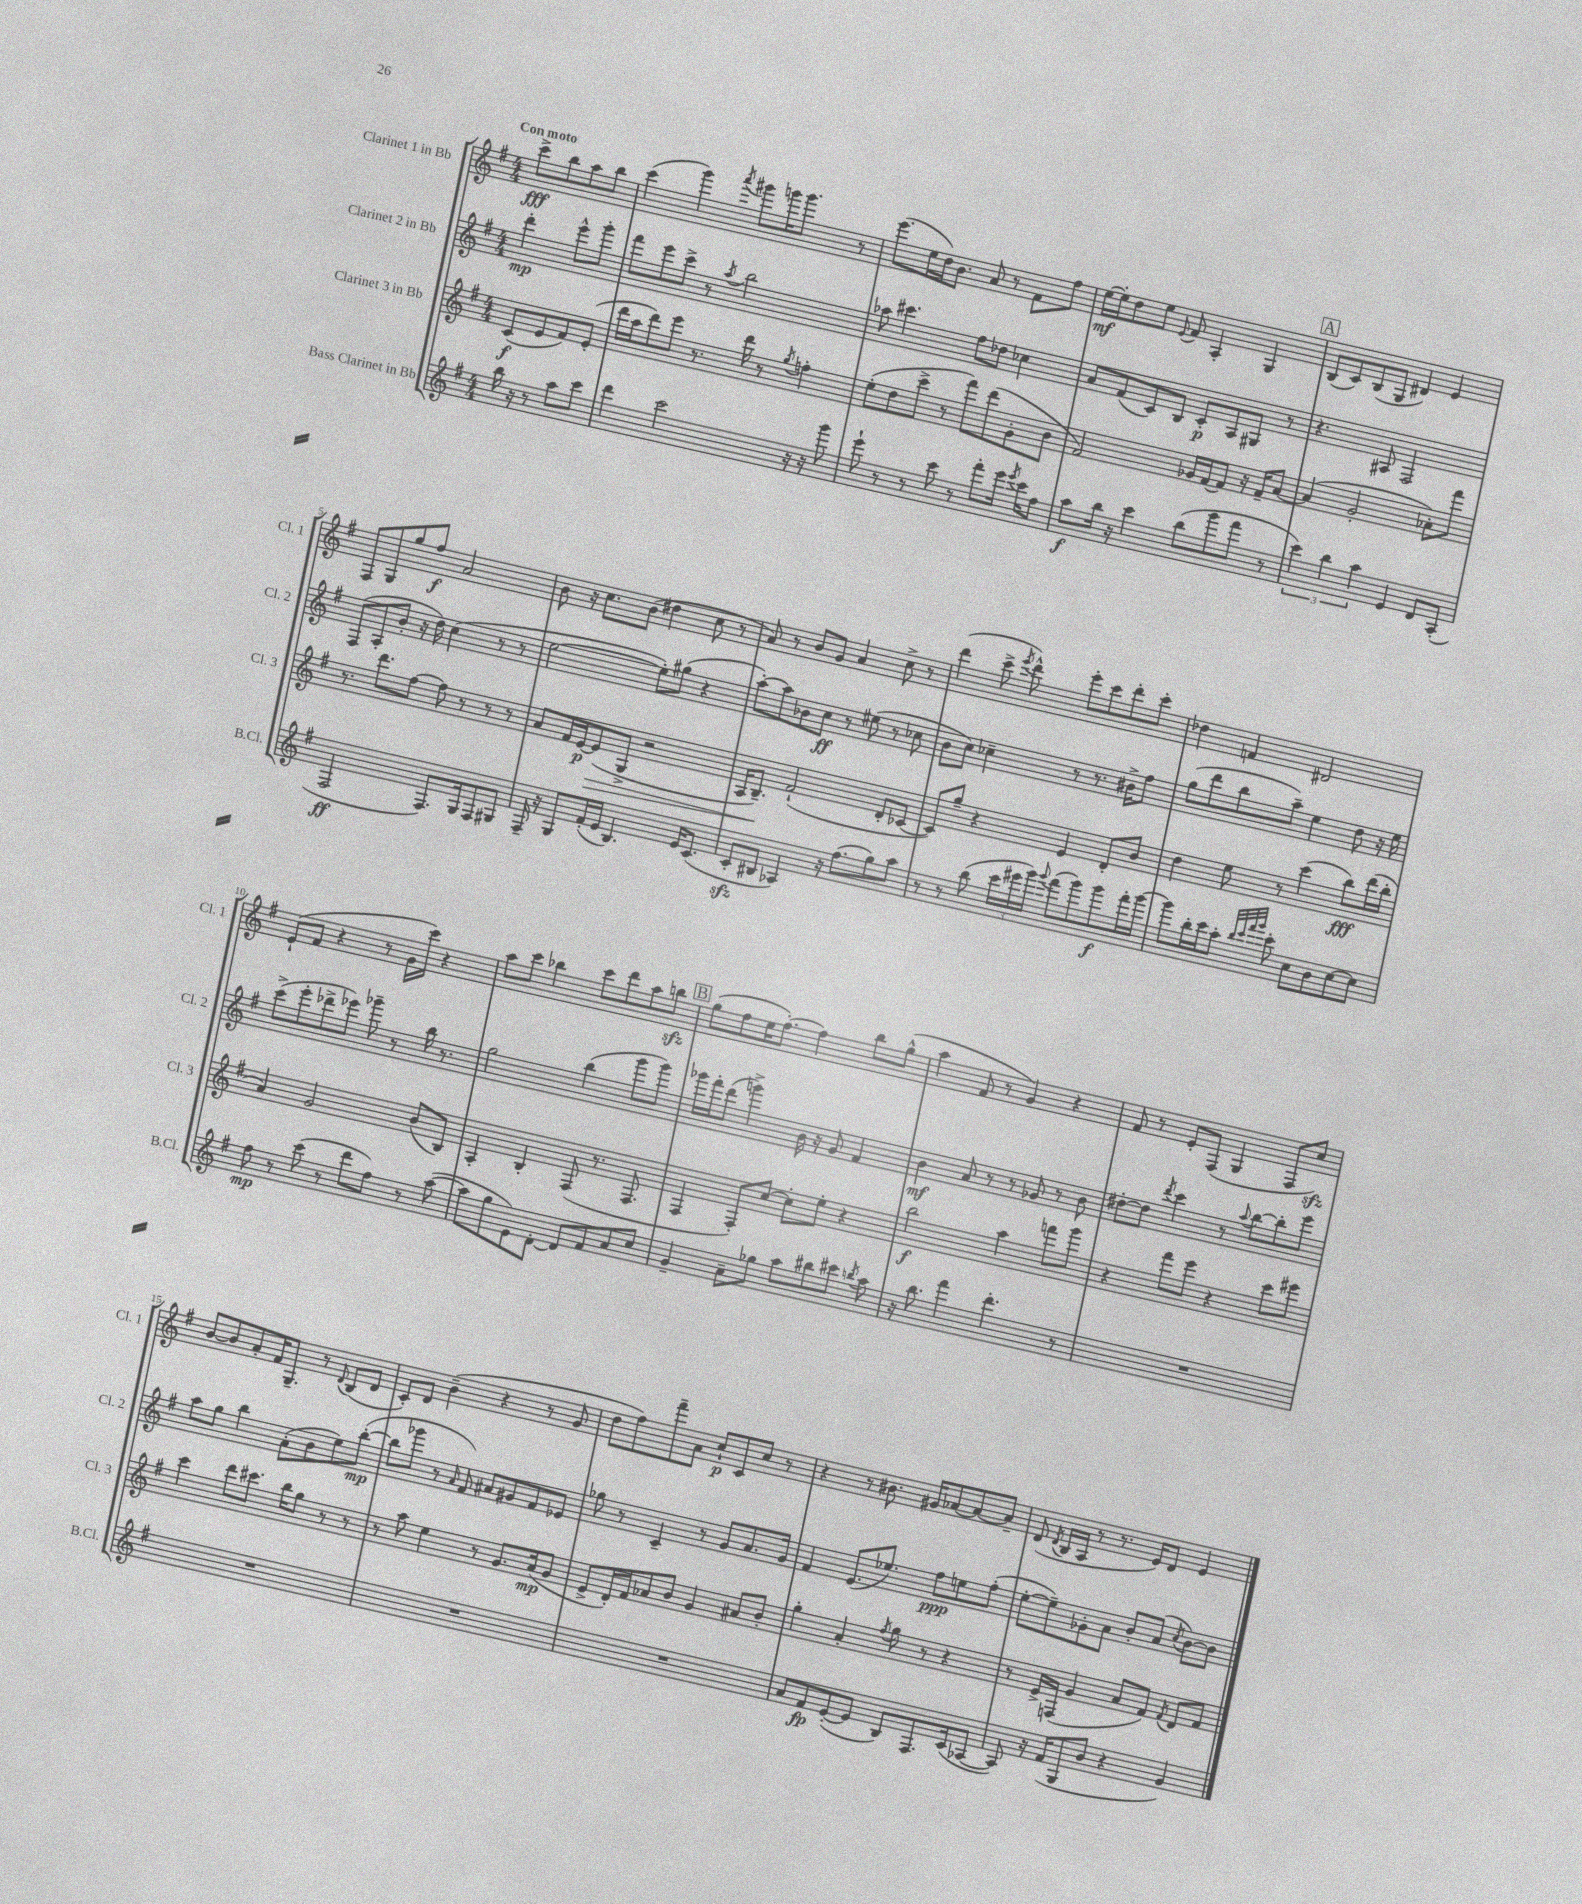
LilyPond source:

<<
\new StaffGroup <<
\new Staff = "s0" \with { instrumentName = "Clarinet 1 in Bb" shortInstrumentName = "Cl. 1" } {
    \clef treble \key g \major \numericTimeSignature \time 4/4 \partial 2 \tempo "Con moto"
    \autoBeamOff c'''8[->\fff b''8 a''8 b''8] |
    c'''4( g'''4) \acciaccatura { a'''8 } gis'''8[ g'''16 g'''8.] r8 |
    e'''8.[( e''16 d''16) b'8.] a'8 r8 fis'8[ fis''8] |
    e''16[~\mf e''16-. d''8 e''8] \appoggiatura { e'8 } fis'8 a4-. g4 |
    \mark \markup { \box "A" } b8[( c'8) b8( g8] dis'4) e'4 |
    fis8[ g8 g''8 fis''8]\f a'2 |
    b'8 r16 c''8.[ b'8]( dis''4 c''8 r8 |
    a'8) r8 b'8[ g'8] a'4 c''8-> r8 |
    d'''4( c'''8-> \acciaccatura { e'''8 } d'''8-^) e'''8[-. c'''8 d'''8-. c'''8]-. |
    des''4 f'4 dis'2 |
    e'8[-!( fis'8] r4 r8 g'16[ c'''16]) r4 |
    a''8[ c'''8] bes''4 c'''8[ d'''8 a''8 b''8]\sfz |
    \mark \markup { \box "B" } g''8[( fis''8 e''16 fis''8.]~-.) fis''4 b''8[ g''8]-^( |
    a''4 fis'8 r8 g'4) r4 |
    fis'8 r8 e'8[-. fis8]( g4 fis8[ c''8]\sfz) |
    b'8[~ b'8 a'8-. fis'16 g8.]-- r8 \appoggiatura { d'8 } b8[( d'8] |
    c'8[-.) d'8] b'4--( r4 r8 g'8 |
    d''8[ fis''8) fis'''8-- a'8] c''8[-!\p c'8 c''8] r8 |
    r4 r8 bis'8. gis'16[ aes'8~ aes'8~ aes'8]-- |
    d'8( \acciaccatura { d'8 } b16[ a16] r8 r8. e'16[) d'8] e'4 \bar "|." |
}
\new Staff = "s1" \with { instrumentName = "Clarinet 2 in Bb" shortInstrumentName = "Cl. 2" } {
    \clef treble \key g \major \numericTimeSignature \time 4/4 \partial 2
    \autoBeamOff d'''4-.\mp e'''8[-^ g'''8]-. |
    fis'''8[ e'''8 c'''8]-> r8 \acciaccatura { a''8 } b''2 |
    aes''8 cis'''4. fis''8[ des''8] ces''4 |
    a'8[ fis'8( c'8) b8] c'8[-.\p a8 gis8] r8 |
    \mark \markup { \box "A" } r4. ais8 fis2 |
    fis8[( a8-. b'8]-. r16 d''16) c''4( r8 r8 |
    e''2~ e''8[-.) gis''8]( r4 |
    a''8[~-.) a''8 bes'8 c''8]\ff r8 eis''8( r8 ces''8 |
    b'8[ c''8]) ces''4-- r8 r8. bis'16[-> fis''8] |
    g''8[( d'''8 b''8 a''8]--) e''4 d''8 r16 e''16 |
    c'''8[->( e'''8-. des'''8-> ees'''8]) ges'''8-- r8 b''16 r8. |
    g''2 b''4( g'''8[ g'''8]) |
    \mark \markup { \box "B" } ges'''16[ fis'''16-. d'''8]( g'''4->) b'16 r16 g'8 fis'4 |
    b'4\mf a'8 r8 r8 ges'8 r8 b'8 |
    dis''8[~-. dis''8] \acciaccatura { d'''8 } c'''4 r8 \appoggiatura { a''8 } b''8[~ b''8-. e'''8] |
    a''8[ g''8] b''4 a'8[-.( b'8 e''8) b''8]~-.\mp( |
    b''8[ ges'''8] r8 \grace { a'16 } fis'8) ais'8[ gis'8 fis'8 ees'8] |
    ges''8 r8 c'4-- r8 g'8[ a'8. g'16] |
    fis'4 e'8.[( ees''8.]) fis''8[\ppp e''8 fis''8]-.( |
    e''8[~-. e''8--) ges'8-. a'8] b'8[-. a'8]( \acciaccatura { c''8 } b'8[~) b'8] \bar "|." |
}
\new Staff = "s2" \with { instrumentName = "Clarinet 3 in Bb" shortInstrumentName = "Cl. 3" } {
    \clef treble \key g \major \numericTimeSignature \time 4/4 \partial 2
    \autoBeamOff c'8[\f( e'8 fis'8) e'8]-.( |
    d'''16[ a''16 d'''8) e'''8] r8. d'''16 r8 \acciaccatura { g''8 } f''4-. |
    e''8[-.( d''8 c'''8]-> r8 fis'''8[) d'''8( g'8-. b'8] |
    fis'2) ges'16[ fis'16~ fis'8] r16 fis'16[-- a'8]~ |
    \mark \markup { \box "A" } a'4( g'2-. aes'8[-.) fis'''8] |
    r8. d'''8.[ fis''8]~ fis''8 r8 r8 r8 |
    a'8[ fis'16 e'16~\p e'8\>( g8]-> r2 |
    a16[ b8.]--\!) fis'2-!( d'8[-. ces'8]~ |
    ces'8[) g''8]-- r4 e'4 d'8[-. b'8] |
    d''4 e''8 r8 c'''4( b''8[\fff) d'''16( b''16]-. |
    a'4) g'2 b'8[( b8]) |
    a4-. b4-. fis8( r8. fis8. |
    \mark \markup { \box "B" } fis4 fis8[-.) c''8]~ c''8[-. e''8]-. r4 |
    b''2\f a''4 f'''8[ g'''8] |
    r4 fis'''8[ e'''8] r4 c'''8[ eis'''8] |
    c'''4 d'''8[ cis'''8.] b''16[ g''8] r8 r8 |
    r8 a''8 e''4 r8 g'8.[ a'16\mp( g'8] |
    e'8[-> d'16-.) fis'16 aes'8 b'8] g'4 ais'8[ b'8]-. |
    g''4-. a'4-. \acciaccatura { fis''8 } g''8 r8 r4 |
    r8 e'16[-> f16]( g'4 a'8[ fis'8]) \acciaccatura { fis'8 } d'8[ fis'8] \bar "|." |
}
\new Staff = "s3" \with { instrumentName = "Bass Clarinet in Bb" shortInstrumentName = "B.Cl." } {
    \clef treble \key g \major \numericTimeSignature \time 4/4 \partial 2
    \autoBeamOff b''16 r16 r8 a''8[ c'''8] |
    d'''4 c'''2 r16 r16 g'''8 |
    e'''8-! r8 r8 c'''8 r8 fis'''8[-. e'''16] \acciaccatura { e'''8 } c'''16[ fis''8] |
    a''8[\f b''16] r16 c'''4 b''8[( g'''8 fis'''8] r8 |
    \mark \markup { \box "A" } \tuplet 3/2 { c'''4) b''4 a''4 } e'4 d'8[ a8]-.( |
    fis2\ff fis8.[) g16 fis8 gis8] |
    fis16-- r16 g8[ fis'16-.( e'16] b4.) e'16[ c'8.]( |
    c'8[-.\sfz bis8] aes4) r16 fis''8.[( g''8) a''8] |
    r8 r8 b''8( \tuplet 3/2 { c'''16[ eis'''16 g'''16]) } \appoggiatura { g'''8 } fis'''8[( g'''8) g'''8\f fis'''16-. g'''16]~ |
    g'''8[ b''16-. c'''16 a''8]-. \grace { b''32[ c'''32 fis'''32 g'''32] } c'''8-. c''8[ b'8 c''8~ c''8] |
    fis''8\mp r8 c'''8( r8 d'''8[ fis''8]) r8 a''8~( |
    a''8[ g''8 e'8) d'8]~-. d'8[ fis'8 a'8 c''8] |
    \mark \markup { \box "B" } g'4-- a'8[-- ges''8] a''8[ bis''8 cis'''8] \acciaccatura { b''8 } a''8 |
    r16 b''8. fis'''4 d'''4.-. r8 |
    R1 |
    R1 |
    R1 |
    R1 |
    a'8[ fis'8\fp e'8~-.( e'8] b8[) fis8. c'16( aes8]~ |
    aes8) r16 fis'16[( g8 b'8] r4 g'4) \bar "|." |
}
>>
>>
